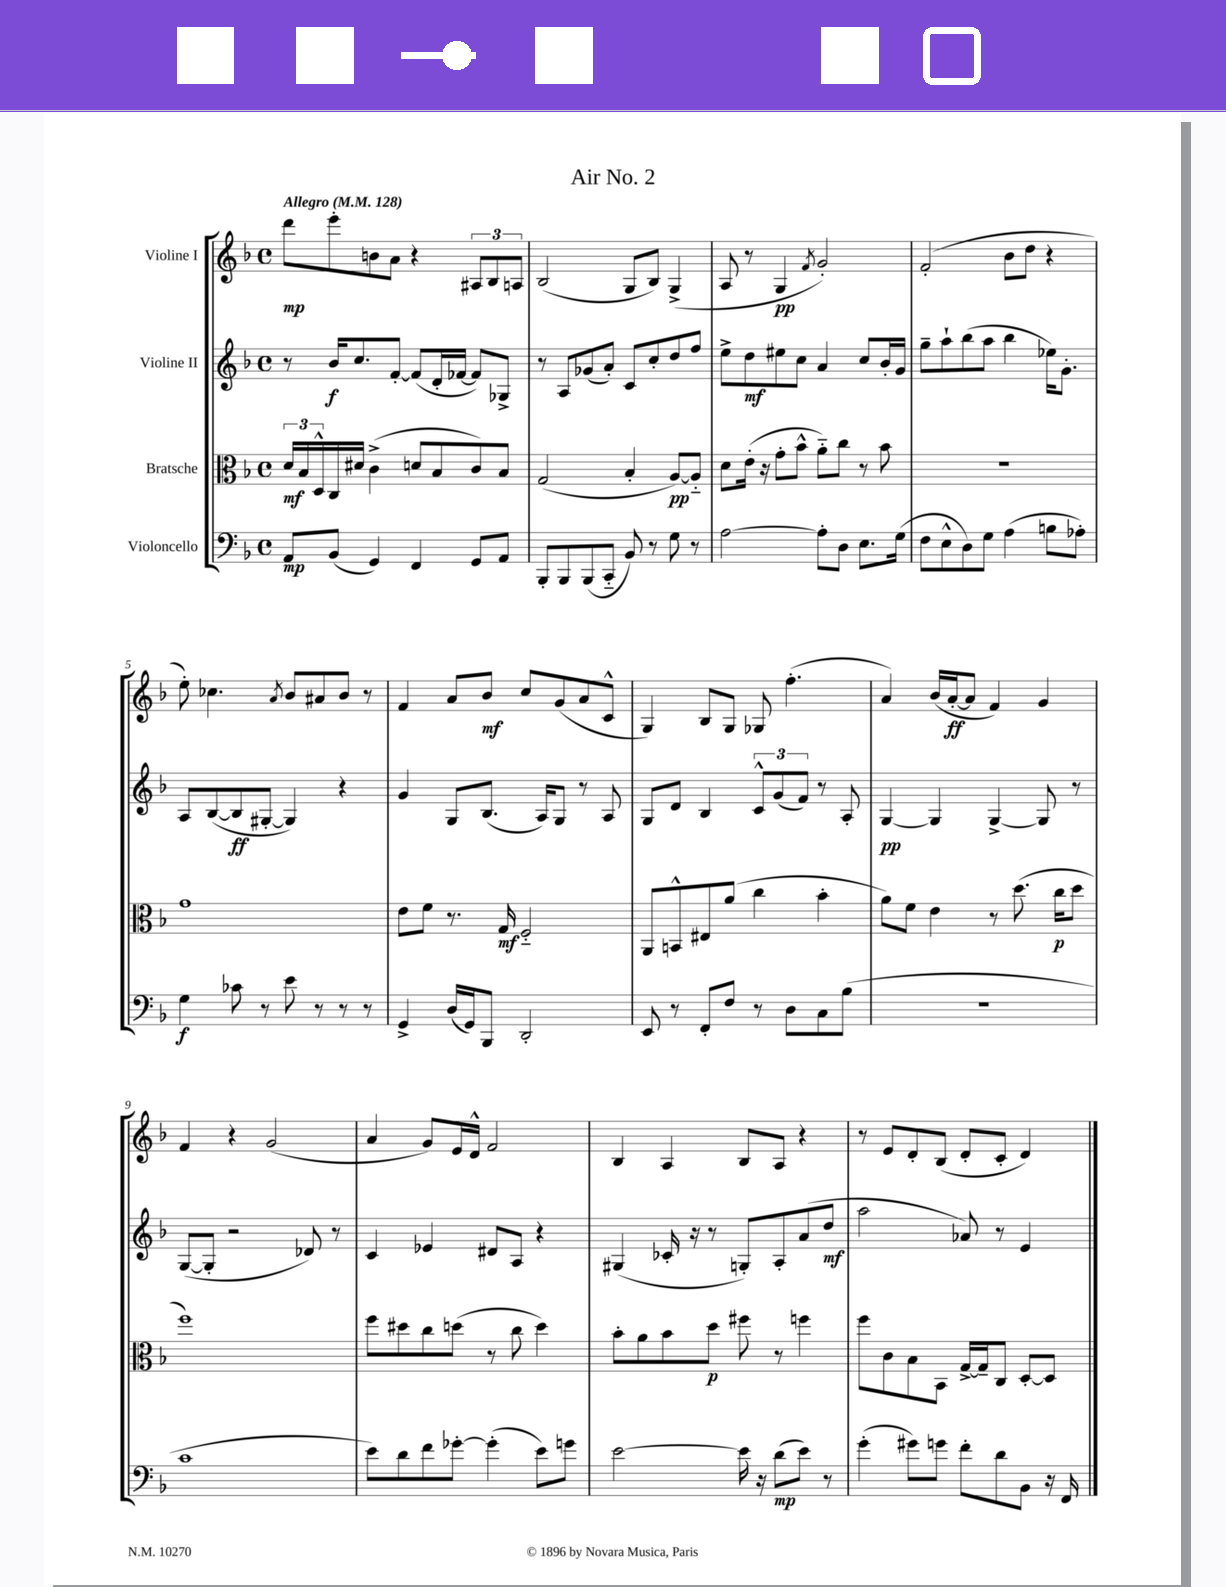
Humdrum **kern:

**kern	**kern	**kern	**kern
*staff4	*staff3	*staff2	*staff1
*clefF4	*clefC3	*clefG2	*clefG2
*k[b-]	*k[b-]	*k[b-]	*k[b-]
*M4/4	*M4/4	*M4/4	*M4/4
*met(c)	*met(c)	*met(c)	*met(c)
*MM128	*MM128	*MM128	*MM128
8AA/L	24d/LL	8r	8ddd\L
.	24B-/	.	.
.	24D^^/	.	.
(8BB-/J	16C/	16b-/LK	8eee'\
.	16d#/JJ	8.cc/	.
4GG/)	(4c^\	.	8b\
.	.	[8f'/J	8a\J
4FF/	8d/L	(8f/]L	4r
.	8B-/	16d'/L	.
.	.	[16f-/JJ	.
8GG/L	8c/)	8f-/]L)	12A#/L
.	.	.	12B-/
8AA/J	8B-/J	8G-^/J	.
.	.	.	12A/J
=	=	=	=
8BBB-'/L	(2G/	8r	(2B-/
8BBB-/	.	8A/L	.
(8BBB-/	.	(8g-/	.
8CC'~/J	.	8a'/J)	.
8BB-/)	4B-'/	8c/L	8G/L
8r	.	8cc'/	8B-/J)
8G\	[8A/L)	8dd/	(4G^/
8r	8A'~/]J	8ff/J	.
=	=	=	=
[2A\	8d\L	8ee^\L	8A/
.	(16e'\Jk	8dd\	8r
.	16r	.	.
.	8g'\L	8ee#\	4G/
.	8b-^^\J	8cc\J	.
.	.	.	8qf/
8A'\]L	8a'~\L)	4a/	2g'/)
8D\J	8cc\J	.	.
8.E\L	8r	8cc/L	.
.	8b-\	16b-'/L	.
(16G\Jk	.	16g/JJ	.
=	=	=	=
8F\L	1r	8gg~\L	(2f'/
8E^^\	.	8aa`\	.
8D\)	.	(8bb-\	.
8G\J	.	8aa\J	.
(4A\	.	4bb-\	8b-\L
.	.	.	8dd\J
8B\L	.	16ee-\LK)	4r
.	.	8.g'\J	.
8A-'\J)	.	.	.
=	=	=	=
4G\	1g	8A/L	8ee'\)
.	.	([8B-/	4.cc-\
8c-\	.	8B-/]	.
8r	.	[8G#'/J	.
.	.	.	8qa/
8e\	.	4G#/])	8b-/L
8r	.	.	8a#/
8r	.	4r	8b-/J
8r	.	.	8r
=	=	=	=
4GG^/	8e\L	4g/	4f/
.	8f\J	.	.
(16D/LL	8.r	8G/L	8a/L
16GG/J)	.	.	.
8BBB-/J	.	(8.B-/J	8b-/J
.	16G/	.	.
2DD'/	2F'~/	.	8cc/L
.	.	16A/LK)	.
.	.	8G/J	(8g/
.	.	8r	8a/
.	.	8A/	8c^^/J
=	=	=	=
8EE/	8AA/L	8G/L	4G/)
8r	8BB^^/	8d/J	.
8FF'/L	8E#/	4B-/	8B-/L
8F/J	(8a/J	.	8G/J
8r	4cc\	12c^^/L	8G-/
.	.	(12g/	.
8D\L	.	.	(4.ff'\
.	.	12f/J)	.
8C\	4b-'\	8r	.
(8B-\J	.	8A'/	.
=	=	=	=
1r	8a\L)	[4G/	4a/)
.	8f\J	.	.
.	4e\	4G/]	(16b-/LL
.	.	.	[16a'/J
.	.	.	8a/]J
.	8r	[4G^/	4f/)
.	(8.dd\	.	.
.	.	8G/]	4g/
.	16cc\LK	.	.
.	8dd\J	8r	.
=	=	=	=
1c	1ff)	([8G/L	4f/
.	.	8G'/]J	.
.	.	2r	4r
.	.	.	(2g/
.	.	8d-/)	.
.	.	8r	.
=	=	=	=
8e\L)	8ff\L	4c/	4a/
8d\	8dd#\	.	.
8f\	8cc\	4e-/	8g/L)
[8g-'\J	(8dd\J	.	16e/L
.	.	.	16d^^/JJ
(4g-'\]	8r	8d#/L	2f/
.	8cc\	8A/J	.
8e\L)	4dd\)	4r	.
8g\J	.	.	.
=	=	=	=
[2e\	8b-'\L	(4G#/	4B-/
.	8a\	.	.
.	8b-\	16c-'/	4A/
.	.	16r	.
.	8dd\J	8r	.
16e\]	8ff#\	8G'/L)	8B-/L
16r	.	.	.
(8d\L	8r	8A'/	8A/J
8e\J)	4ff\	(8a/	4r
8r	.	8dd/J	.
=	=	=	=
(4g'\	8ff\L	2aa\	8r
.	8c\	.	8e/L
8g#\L)	8B-\	.	8d'/
8g\J	8BB-\J	.	(8B-/J
8f'\L	[16G^/LL	8a-/)	8d'/L
.	16G~/]J	.	.
8d\	8C/J	8r	8c'/J
8BB-\J	[8D'/L	4e/	4d/)
16r	8D/]J	.	.
16FF/	.	.	.
==	==	==	==
*-	*-	*-	*-
